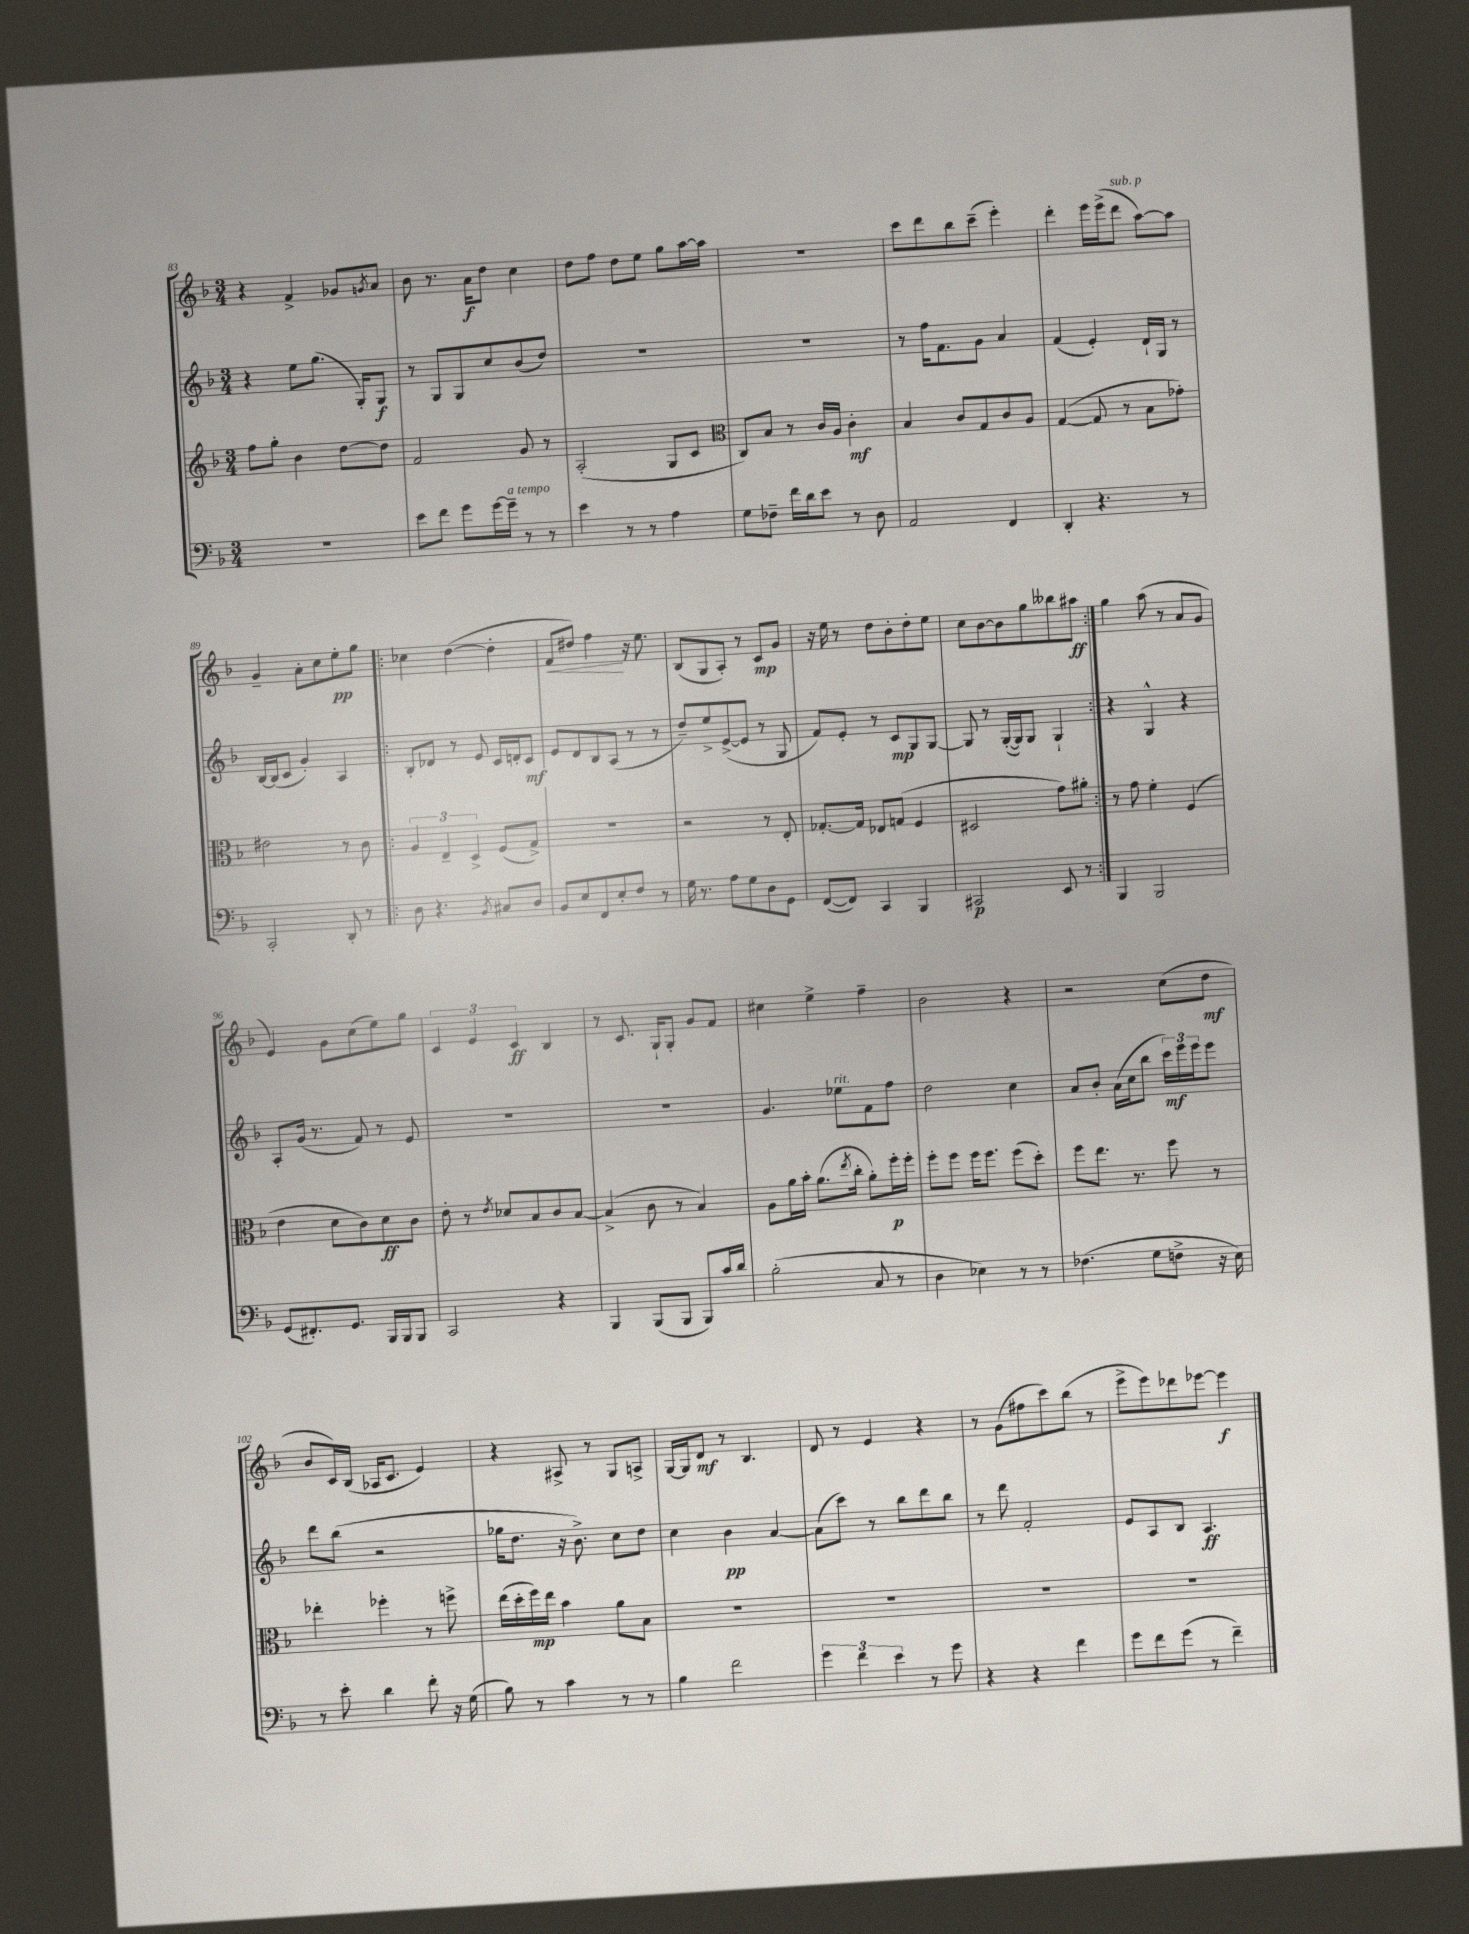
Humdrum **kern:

**kern	**kern	**kern	**kern
*staff4	*staff3	*staff2	*staff1
*clefF4	*clefG2	*clefG2	*clefG2
*k[b-]	*k[b-]	*k[b-]	*k[b-]
*M3/4	*M3/4	*M3/4	*M3/4
2.r	8ff\L	4r	4r
.	8gg'\J	.	.
.	4b-\	8ee\L	4f^/
.	.	(8.gg\J	.
.	[8dd\L	.	8g-/L
.	.	16G'/LK)	.
.	.	.	8qg/
.	8dd\]J	8G/J	8a/J
=	=	=	=
8e\L	2f/	8r	8b-\
8f\J	.	8G/L	8.r
8g\L	.	8G/	.
.	.	.	16a\LK
[16g\L	.	8cc/	8dd\J
16g~\]JJ	.	.	.
8r	8g/	(8b-/	4cc\
8r	8r	8dd/J)	.
=	=	=	=
4e\	(2A'/	2.r	8dd\L
.	.	.	8ff\J
8r	.	.	8dd\L
8r	.	.	8ee\J
4A\	8G/L	.	8gg\L
.	8c/J	.	[16aa\L
.	.	.	16aa\]JJ
=	=	=	=
*	*clefC3	*	*
8G\L	8C/L)	2.r	2.r
8F-~\J	8B-/J	.	.
16f\LL	8r	.	.
16d\J	.	.	.
8e\J	16c/LL	.	.
.	16A/JJ	.	.
8r	4c'\	.	.
8D\	.	.	.
=	=	=	=
2AA/	4B-/	8r	8ccc\L
.	.	16ff\LK	8ddd\
.	.	8.f\	.
.	8c/L	.	8bb-\
.	8G/	8g\J	(8ccc~\J
4FF/	8c/	4a/	4eee'\)
.	8A/J	.	.
=	=	=	=
4DD'/	([4G/	(4f/	4ddd'\
4.r	8G/]	4e'/)	16eee\LL
.	.	.	(16eee^\J
.	8r	.	8ddd\J
.	8B-\L	16d`/LL	[8aa\L)
.	.	16G/JJ	.
8r	8g-'\J)	8r	8aa\]J
=	=	=	=
2CC'/	2e#\	[16B-/LL	4g~/
.	.	(16B-/]J	.
.	.	8c/J	.
.	.	4g'/)	8a'\L
.	.	.	8cc\
8DD'/	8r	4A/	8ee'\
8r	8c\	.	8gg\J
=!|:	=!|:	=!|:	=!|:
8D\	6A/	8B-'/L	4cc-\
4.r	.	8d-/J	.
.	6E~/	.	.
.	.	8r	([4dd\
.	6D^/	.	.
.	.	8e/	.
8qBB-/	.	.	.
8C#/L	(8F/L	16c/LL	4dd'\]
.	.	16d'/J	.
8D/J	8G^/J)	8c/J	.
=	=	=	=
8BB-/L	2.r	8e/L	8f/L
8E/	.	8d/	8dd#/J)
8FF/	.	8B-/	4ff\
8E'/	.	(8A/J	.
8F/J	.	8r	16r
.	.	.	8.ee\
8r	.	8r	.
=	=	=	=
16G\	2r	8dd~/L)	(8B-/L
8.r	.	.	.
.	.	8ee^/	8G/
8A\L	.	([8e^/	8A'/J)
8G\	.	8e/]J	8r
8D\	8r	8r	8c/L
8GG\J	8E'/	8G/	8g/J
=	=	=	=
([8FF/L	[8.G-'/L	8f/L)	16r
.	.	.	16ee\
8FF/]J)	.	8e'/J	8r
.	16G-/]Jk	.	.
4CC/	8E-/L	8r	8dd\L
.	(8G/J	8c/L	8b-'\
4BBB-/	4F/	8G/	8dd'\
.	.	[8G/J	8ee\J
=	=	=	=
2CC#/	2D#/	8G/]	8cc\L
.	.	8r	[8b-\
.	.	([16G'/LL	8b-\]
.	.	16G/]J)	.
.	.	8G/J	8gg\
8EE/	8g\L)	4G`/	8bb--\
8r	8a#'\J	.	8aa#\J
=:|!	=:|!	=:|!	=:|!
4BBB-/	8r	4r	4gg\
.	8g\	.	.
2BBB-/	4f'\	4G^^/	(8aa\
.	.	.	8r
.	(4F/	4r	8a/L
.	.	.	8g/J
=	=	=	=
(8GG/L	4e\	8A'/L	4e/)
8.FF#'/)	.	(16g/Jk	.
.	.	8.r	.
.	8d\L	.	8g\L
8.GG/J	.	.	.
.	8c\)	8f/)	(8cc\
16BBB-/LL	8d\	8r	8ee\)
16BBB-/J	.	.	.
8BBB-/J	8c\J	8e/	8gg\J
=	=	=	=
2CC/	8e'\	2.r	6c/
.	8r	.	.
.	.	.	6e/
.	8qe/	.	.
.	8d-/L	.	.
.	.	.	6c/
.	8B-/	.	.
4r	8c/	.	4B-/
.	[8B-/J	.	.
=	=	=	=
4BBB-/	(4B-^/]	2.r	8r
.	.	.	8.c/
(8BBB-/L	8c\	.	.
.	.	.	16G`/LK
8BBB-/J	8r	.	8G'/J
8BBB-/L)	4B-/)	.	8g/L
16c/L	.	.	8f/J
16d/JJ	.	.	.
=	=	=	=
(2B-'\	8A\L	4.g/	4cc#\
.	16a\L	.	.
.	16b-'\JJ	.	.
.	(8.a\L	.	4ee^\
.	.	8ee-\L	.
.	8qee/	.	.
.	16cc'\Jk	.	.
8C/	8a'\L)	8f\	4ff~\
8r	16ff'\L	8ff\J	.
.	16ff'\JJ	.	.
=	=	=	=
4D\	8ff'\L	2dd\	2b-\
.	8ff\J	.	.
4E-\)	16ff\LK	.	.
.	8.ff\J	.	.
8r	(8ff\L	4cc\	4r
8r	8dd'\J)	.	.
=	=	=	=
(4.F-\	8ff\L	8a/L	2r
.	8.ee\J	8b-'/J	.
.	.	(16a\LL	.
.	8.r	16cc\J	.
8G\L	.	8bb-\J	.
8F^\J	8ff\	24ccc\LL)	(8cc\L
.	.	24eee\	.
.	.	24eee\J	.
16r	8r	8eee\J	8dd\J
16E\)	.	.	.
=	=	=	=
8r	4ee-'\	8ddd\L	8b-/L
8e'\	.	(8bb-\J	16c/L)
.	.	.	(16B-/JJ
4d\	4ff-'\	2r	16A-/LK
.	.	.	8.c/J
8f'\	8r	.	4e/)
16r	8ff^\	.	.
(16G\	.	.	.
=	=	=	=
8B-\)	(16ee\LL	16gg-\LK	4r
.	16dd'\	8.dd\J	.
8r	16ff\)	.	.
.	16ee\JJ	.	.
4c\	4b-\	16r	8A#^/
.	.	8.b-^\)	.
.	.	.	8r
8r	8a\L	8cc\L	8G/L
8r	8B-\J	8dd\J	8A^/J
=	=	=	=
4B-\	2.r	4cc\	[16G/LL
.	.	.	16G/]J
.	.	.	8d/J
2f\	.	4b-\	8r
.	.	.	4.B-/
.	.	[4a/	.
=	=	=	=
6g\	2.r	(8a\]L	8d/
.	.	8ccc\J)	8r
6f\	.	.	.
.	.	8r	4e/
6e\	.	.	.
.	.	8bb-\L	.
8r	.	8ddd\	4r
8g\	.	8bb-\J	.
=	=	=	=
4r	2.r	8r	8r
.	.	8ddd\	(8g\L
4r	.	2f'/	8ff#\
.	.	.	8ccc\)
4f\	.	.	(8bb-\J
.	.	.	8r
=	=	=	=
8g\L	2.r	8e/L	8eee^\L
8f\	.	8A/	8eee\)
(8g\J	.	8B-/J	8ddd-\
8r	.	4.A/	[8eee-\J
4f~\)	.	.	4eee-\]
==	==	==	==
*-	*-	*-	*-
